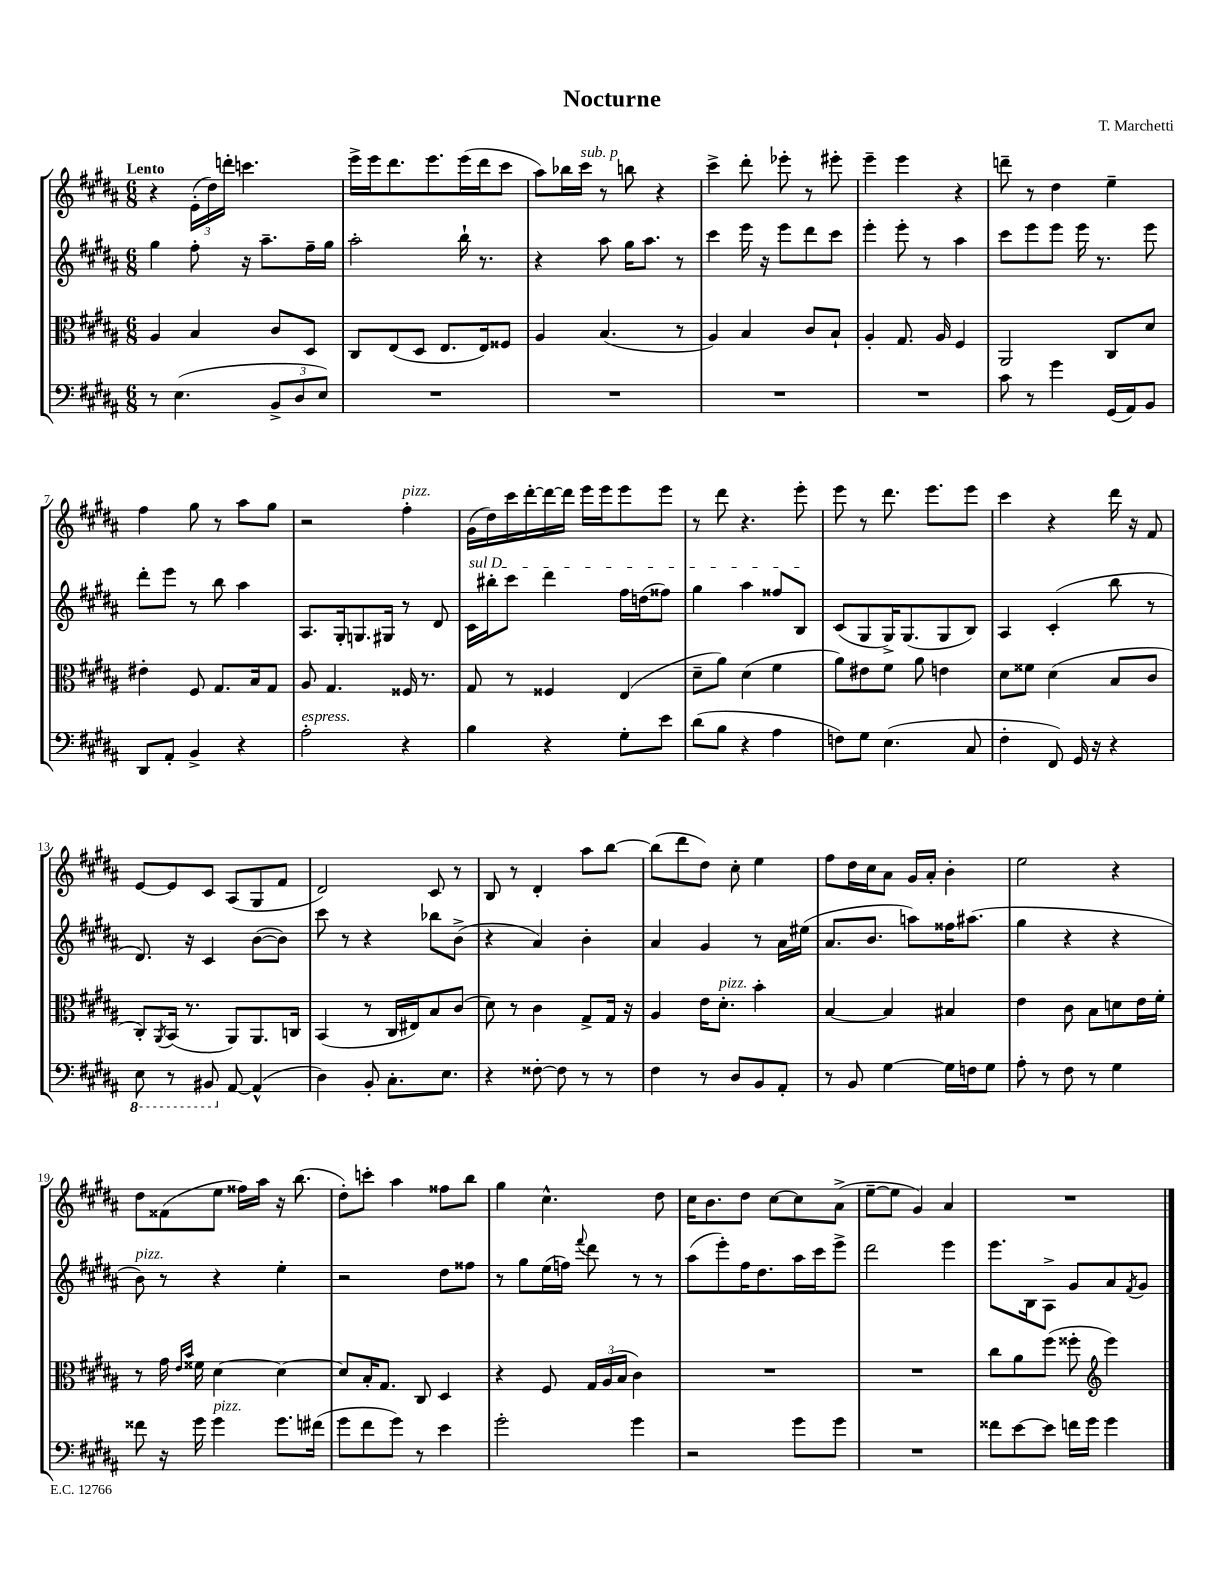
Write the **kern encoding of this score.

**kern	**kern	**kern	**kern
*part4	*part3	*part2	*part1
*staff4	*staff3	*staff2	*staff1
*clefF4	*clefC3	*clefG2	*clefG2
*k[f#c#g#d#a#]	*k[f#c#g#d#a#]	*k[f#c#g#d#a#]	*k[f#c#g#d#a#]
*M6/8	*M6/8	*M6/8	*M6/8
=1	=1	=1	=1
!	!	!	!LO:TX:a:B:t=Lento
8r	4A#/	4gg#\	4r
(4.E\	.	.	.
.	4B/	8ff#'\	(24e'\LL
.	.	.	24dd#\)
.	.	.	24dddn'\JJ
.	.	16r	4.cccn\
.	.	8.aa#~\L	.
12BB^/L	8c#/L	.	.
12D#/	.	.	.
.	8D#/J	16ff#~\L	.
12E/J)	.	.	.
.	.	16gg#\JJ	.
=2	=2	=2	=2
2.r	8C#/L	2aa#'\	16eee^\LL
.	.	.	16eee\J
.	(8E/	.	8.ddd#\
.	8D#/J	.	.
.	.	.	8.eee\
.	8.E/L	.	.
.	.	16bb`\	(16eee\L
.	16E/k)	8.r	16ddd#\J
.	8F##X/J	.	8ccc#\J
=3	=3	=3	=3
2.r	4A#/	4r	8aa#\L)
.	.	.	16bb-X\L
!	!	!	!LO:TX:a:i:t=sub. p
.	.	.	16ccc#\JJ
.	(4.B/	8aa#\	8r
.	.	16gg#\KL	8bbn\
.	.	8.aa#\J	.
.	.	.	4r
.	8r	8r	.
=4	=4	=4	=4
2.r	4A#/)	4ccc#\	4ccc#^\
.	4B/	16eee\	8ddd#'\
.	.	16r	.
.	.	8eee\L	8eee-X'\
.	8c#/L	8ddd#\	8r
.	8B`/J	8ccc#\J	8eee#X'\
=5	=5	=5	=5
2.r	4A#'/	4eee'\	4eee~\
.	8.G#/	8eee'\	4eee\
.	.	8r	.
.	16A#/	.	.
.	4F#/	4aa#\	4r
=6	=6	=6	=6
8c#\	2AA#/	8ccc#\L	8dddn~\
8r	.	8eee\	8r
4g#\	.	8eee\J	4dd#\
.	.	16eee\	.
.	.	8.r	.
(16GG#/LL	8C#/L	.	4ee~\
16AA#/J)	.	.	.
8BB/J	8d#/J	8eee\	.
!!LO:LB:g=z
=7	=7	=7	=7
8DD#/L	4e#X'\	8ddd#'\L	4ff#\
8AA#'/J	.	8eee\J	.
4BB^/	8F#/	8r	8gg#\
.	8.G#/L	8bb\	8r
4r	.	4aa#\	8aa#\L
.	16B/k	.	.
.	8G#/J	.	8gg#\J
=8	=8	=8	=8
!LO:TX:a:i:t=espress.	!	!	!
2A#'\	8A#/	8.A#/L	2r
.	4.G#/	.	.
.	.	16G#'/k	.
.	.	8.Gn/	.
.	.	16G#X/Jk	.
!	!	!	!LO:TX:a:i:t=pizz.
4r	16F##X/	8r	4ff#'\
.	8.r	.	.
.	.	8d#/	.
=9	=9	=9	=9
!	!	!LO:TX:a:i:t=sul D	!
4B\	8G#/	16c#\LL	(16g#\LL
.	.	16bb#X'\J	16dd#\)
.	8r	8ccc#\J	16ccc#\
.	.	.	[16ddd#'\
4r	4F##X/	4ddd#\	16ddd#\_
.	.	.	16ddd#\JJ]
.	.	.	16eee\LL
.	.	.	16eee\J
8G#'\L	(4E/	16ff#\LL	8eee\
.	.	(16ddn\J	.
8e\J	.	8ff##X\J)	8eee\J
=10	=10	=10	=10
(8d#\L	8d#~\L	4gg#\	8r
8B\J	8a#\J)	.	8ddd#\
4r	(4d#\	4aa#\	4.r
4A#\	4f#\	8ff##X/L	.
.	.	8B/J	8eee'\
=11	=11	=11	=11
8Fn\L)	8a#\L)	(8c#/L	8eee\
8G#\J	8e#X\	8G#/	8r
(4.E\	8f#\J	16G#^/K)	8.ddd#\
.	.	(8.G#/	.
.	8a#\	.	.
.	.	.	8.eee\L
.	4en\	8G#/	.
8C#/	.	8B/J)	8eee\J
=12	=12	=12	=12
4F#'\	8d#\L	4A#/	4ccc#\
.	8f##X\J	.	.
8FF#/)	(4d#\	(4c#'/	4r
16GG#/	.	.	.
16r	.	.	.
4r	8B/L	8bb\	16ddd#\
.	.	.	16r
.	8c#/J	8r	8f#/
!!LO:LB:g=z
=13	=13	=13	=13
*8ba	*	*	*
8EE\	8C#'/L)	8.d#/)	[8e/L
.	8qAA#/	.	.
8r	(16BB/Jk	.	8e/]
.	8.r	16r	.
8BBB#X/	.	4c#/	8c#/J
*X8ba	*	*	*
[8AA#/	8AA#/L)	.	(8A#/L
(4AA#^^/]	8.AA#/	([8b\L	8G#/
.	.	8b\J])	8f#/J
.	16Cn/Jk	.	.
=14	=14	=14	=14
4D#\)	(4BB/	8ccc#\	2d#/)
.	.	8r	.
8BB'/	8r	4r	.
8.C#'\L	16C#/LL	.	.
.	16E#X/J)	.	.
.	8B/	8bb-X\L	8c#/
8.E\J	.	.	.
.	(8c#/J	(8b^\J	8r
=15	=15	=15	=15
4r	8d#\)	4r	8B/
.	8r	.	8r
[8F##X'\	4c#\	4a#/)	4d#'/
8F##\]	.	.	.
8r	8G#^/L	4b'\	8aa#\L
8r	16G#/Jk	.	[8bb\J
.	16r	.	.
=16	=16	=16	=16
4F#\	4A#/	4a#/	(8bb\L]
.	.	.	8ddd#\
8r	16e\KL	4g#/	8dd#\J)
!	!LO:TX:a:i:t=pizz.	!	!
.	8.d#'\J	.	.
8D#/L	.	.	8cc#'\
8BB/	4b'\	8r	4ee\
8AA#'/J	.	16a#\LL	.
.	.	(16ee#X\JJ	.
=17	=17	=17	=17
8r	[4B/	8.a#/L	8ff#\L
8BB/	.	.	16dd#\L
.	.	8.b/J	16cc#\J
[4G#\	4B/]	.	8a#\J
.	.	8aan\L)	16g#/LL
.	.	.	16a#'/JJ
16G#\LL]	4B#X/	16ff##X\K	4b'\
16Fn\J	.	(8.aa#X\J	.
8G#\J	.	.	.
=18	=18	=18	=18
8A#'\	4e\	4gg#\	2ee\
8r	.	.	.
8F#\	8c#\	4r	.
8r	8B\L	.	.
4G#\	8dn\	4r	4r
.	16e\L	.	.
.	16f#'\JJ	.	.
!!LO:LB:g=z
=19	=19	=19	=19
!	!	!LO:TX:a:i:t=pizz.	!
8f##X\	8r	8b\)	8dd#\L
16r	16g#\	8r	(8f##X\
.	16qqe/LL	.	.
.	16qqb/JJ	.	.
16g#\	16f##X\	.	.
!LO:TX:a:i:t=pizz.	!	!	!
4g#\	[4d#\	4r	8ee\J
.	.	.	16ff##X\LL)
.	.	.	16aa#\JJ
8.g#\L	4d#\_	4ee'\	16r
.	.	.	(8.bb\
(16f#X\Jk	.	.	.
=20	=20	=20	=20
8g#\L	8d#/L]	2r	8dd#'\L)
8f#\	16B'/K	.	8cccn'\J
.	8.G#/J	.	.
8g#\J)	.	.	4aa#\
8r	8C#/	.	.
4e\	4D#/	8dd#\L	8ff##X\L
.	.	8ff##X\J	8bb\J
=21	=21	=21	=21
2g#'\	4r	8r	4gg#\
.	.	8gg#\L	.
.	8F#/	(16ee\L	4.cc#^^\
.	.	16ffn\JJ)	.
.	.	8qqfff#/	.
.	24G#/LL	8ddd#\	.
.	(24A#/	.	.
.	24B/JJ	.	.
4g#\	4c#\)	8r	.
.	.	8r	8dd#\
=22	=22	=22	=22
2r	2.r	(8aa#\L	16cc#\KL
.	.	.	8.b\
.	.	8eee'\)	.
.	.	16ff#\K	8dd#\J
.	.	8.dd#\	.
.	.	.	[8cc#\L
8g#\L	.	16aa#\L	8cc#\]
.	.	16ccc#\J	.
8g#\J	.	8eee^\J	(8a#^\J
=23	=23	=23	=23
2.r	2.r	2ddd#\	[8ee~\L
.	.	.	8ee\J]
.	.	.	4g#/)
.	.	4eee\	4a#/
=24	=24	=24	=24
8f##X\L	8cc#\L	8.eee\L	2.r
[8e\	8a#\	.	.
.	.	16B\k	.
8e\J]	(8ff#\J	8A#^\J	.
16fn\LL	8ff##X'\	8g#/L	.
16g#\JJ	.	.	.
*	*clefG2	*	*
4g#\	4eee\)	8a#/	.
.	.	8qf#/	.
.	.	8g#/J	.
==	==	==	==
*-	*-	*-	*-
